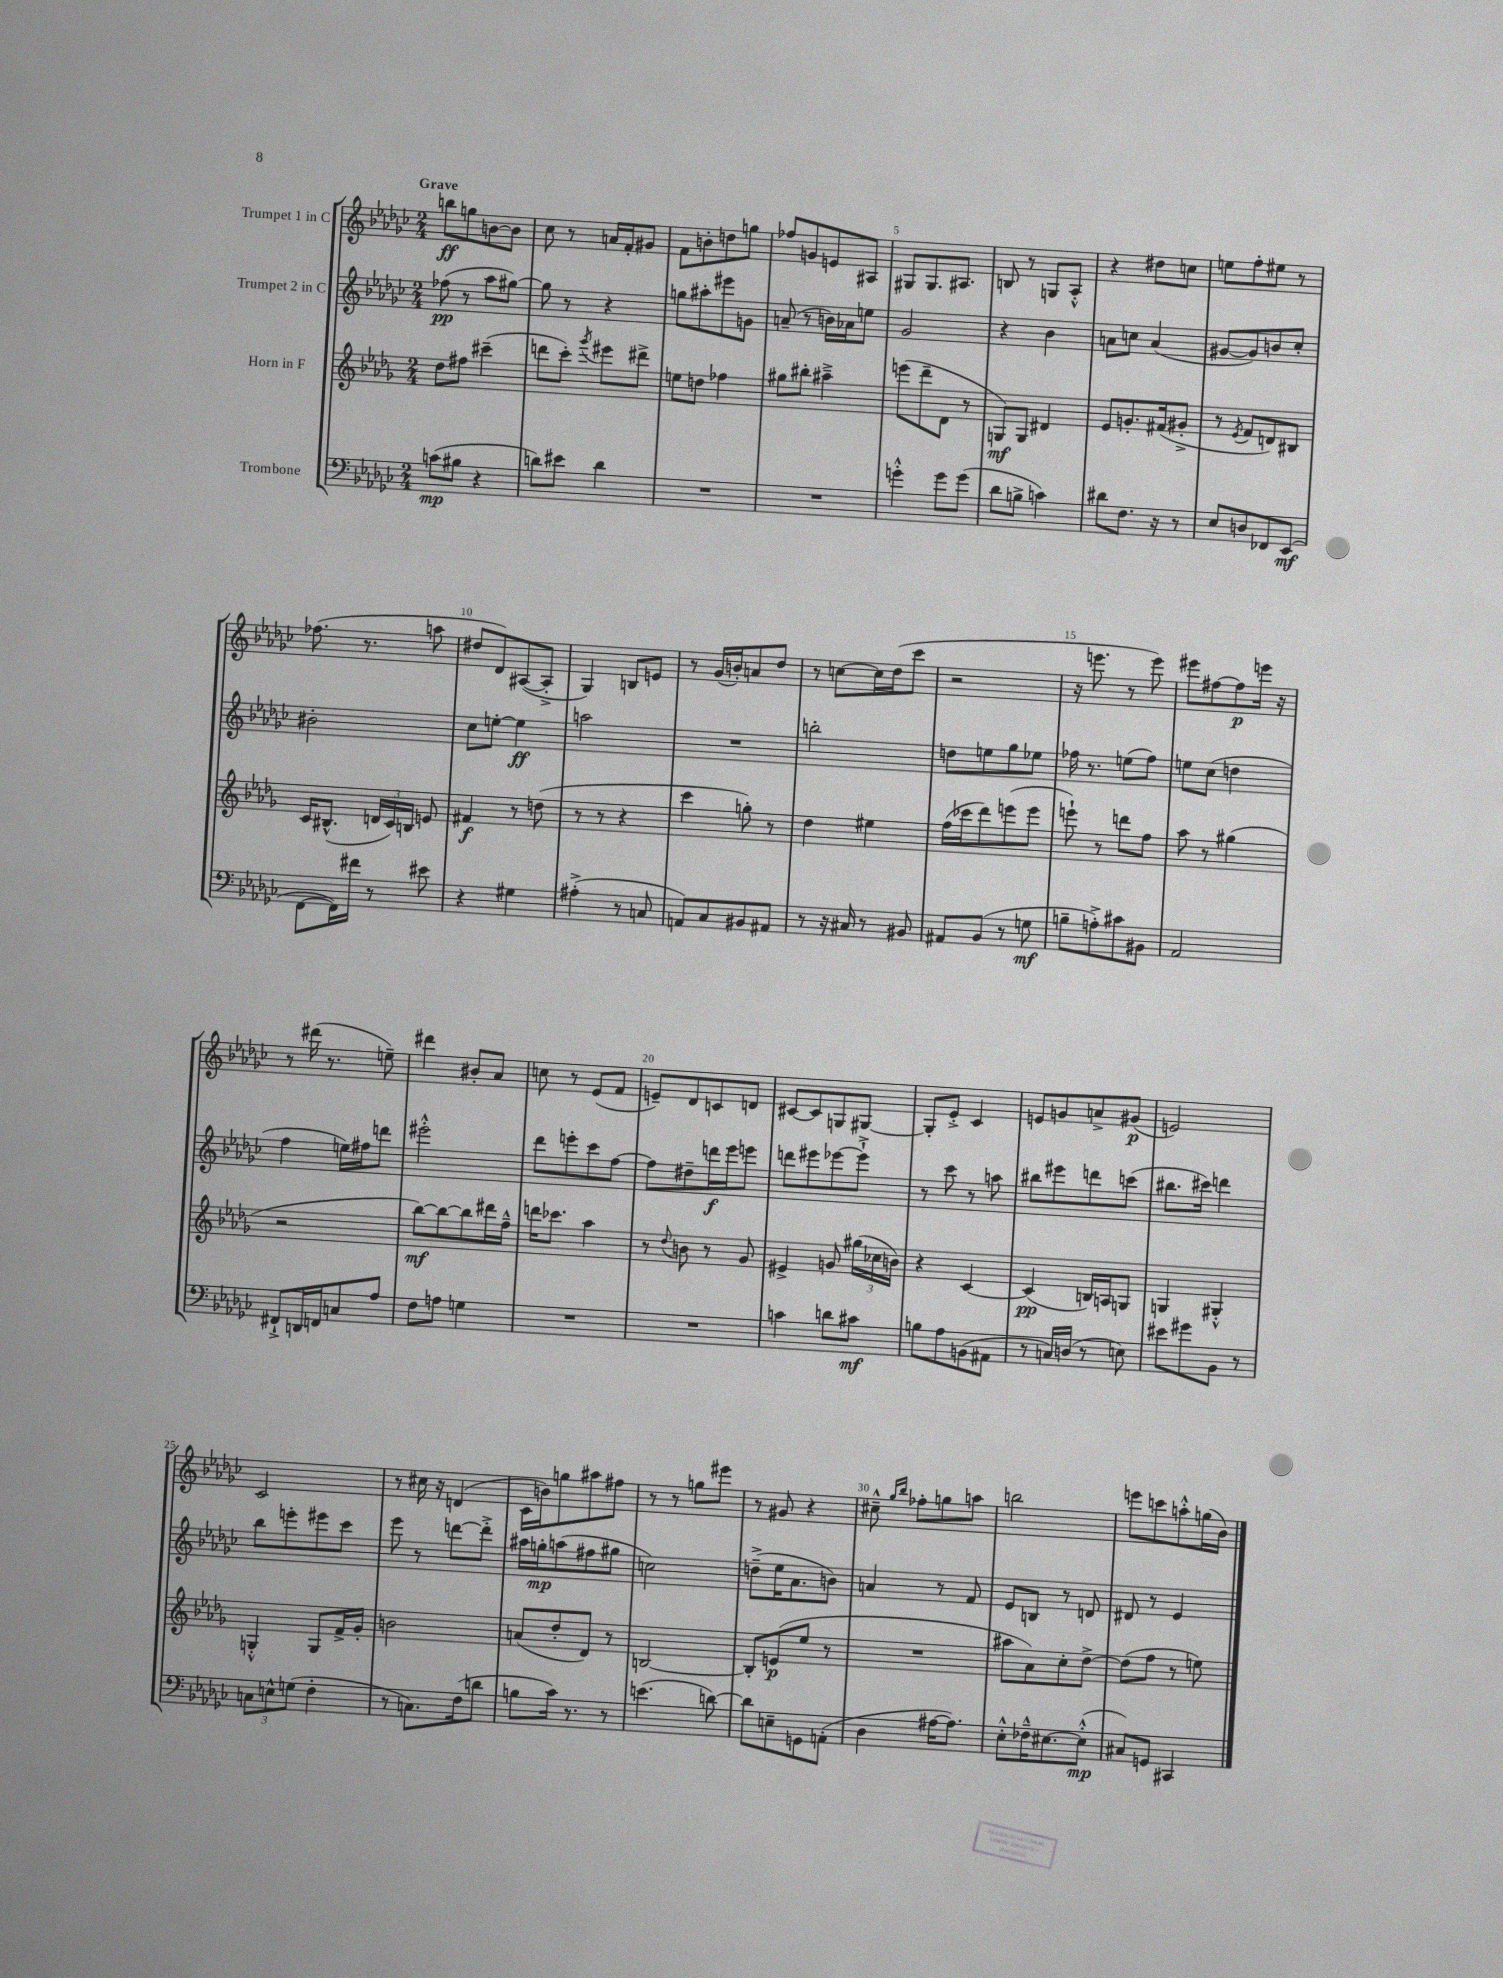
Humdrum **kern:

**kern	**dynam	**kern	**dynam	**kern	**dynam	**kern	**dynam
*part4	*part4	*part3	*part3	*part2	*part2	*part1	*part1
*staff4	*staff4	*staff3	*staff3	*staff2	*staff2	*staff1	*staff1
*I"Trombone	*	*I"Horn in F	*	*I"Trumpet 2 in C	*	*I"Trumpet 1 in C	*
*clefF4	*	*clefG2	*	*clefG2	*	*clefG2	*
*k[b-e-a-d-g-c-]	*	*k[b-e-a-d-g-]	*	*k[b-e-a-d-g-c-]	*	*k[b-e-a-d-g-c-]	*
*M2/4	*	*M2/4	*	*M2/4	*	*M2/4	*
=1	=1	=1	=1	=1	=1	=1	=1
!	!	!	!	!	!	!LO:TX:a:B:t=Grave	!
(8cn\L	mp	8dd-\L	.	(8ff-X\	pp	8bbn\L	ff
8B#X\J	.	8ff#X\J	.	8r	.	8ggn\	.
4r	.	(4ccc#X~\	.	8aa-\L	.	[8bn\	.
.	.	.	.	[8gg#X\J)	.	8b\J]	.
=2	=2	=2	=2	=2	=2	=2	=2
8dn\L)	.	8dddn\L	.	8gg#\]	.	8cc-\	.
8e#X\J	.	8ccc'\J)	.	8r	.	8r	.
.	.	8qggg-/	.	.	.	.	.
4d\	.	8eee#X\L	.	4r	.	16an/LL	.
.	.	.	.	.	.	16f'/J	.
.	.	8ddd#X^\J	.	.	.	8g#X/J	.
=3	=3	=3	=3	=3	=3	=3	=3
2r	.	8een\L	.	8ggn\L	.	8f\L	.
.	.	8ddn\J	.	8aa#X'\	.	8bn'\	.
.	.	4ff-X\	.	8eee#X\	.	8ddn\	.
.	.	.	.	8gn\J	.	8ggn\J	.
=4	=4	=4	=4	=4	=4	=4	=4
2r	.	8gg#X\L	.	(8an~/	.	8ff-X/L	.
.	.	8bb#X'\J	.	8r	.	8gn/	.
.	.	4aa#X~^\	.	16bn\LL)	.	8en/	.
.	.	.	.	16a-X\J	.	.	.
.	.	.	.	8een\J	.	8A#X/J	.
=5	=5	=5	=5	=5	=5	=5	=5
4gn'^^\	.	(8eeen\L	.	2g-/	.	8G#X/L	.
.	.	8ddd-~\	.	.	.	8.G#/	.
8g\L	.	8d-\J	.	.	.	.	.
.	.	.	.	.	.	8.A#X/J	.
(8g\J	.	8r	.	.	.	.	.
=6	=6	=6	=6	=6	=6	=6	=6
8d-\L	.	8Gn/L)	mf	4r	.	8Bn/	.
8Bn^\J	.	8G/J	.	.	.	8r	.
4cn\)	.	4d#X/	.	4b-\	.	8Gn/L	.
.	.	.	.	.	.	8A-'^^/J	.
=7	=7	=7	=7	=7	=7	=7	=7
8d#X\L	.	8e-/L	.	8an\L	.	4r	.
8.F\J	.	8.gn'/	.	8ccn\J	.	.	.
.	.	.	.	(4a/	.	8dd#X\L	.
16r	.	(16f#X/k	.	.	.	.	.
8r	.	8g#X'^/J	.	.	.	8ccn\J	.
=8	=8	=8	=8	=8	=8	=8	=8
8E-/L	.	8r	.	[8g#X/L	.	8een\L	.
.	.	8qe-/	.	.	.	.	.
8Dn/	.	8f/L	.	8g#/])	.	8ff'\	.
8FF-X/	.	8dn/)	.	8bn/	.	8ee#X\J	.
(8EE-/J	mf	8B#X/J	.	8cc-'/J	.	8r	.
!!LO:LB:g=z
=9	=9	=9	=9	=9	=9	=9	=9
[8FF\L	.	16c/KL	.	2b#X'\	.	(8.ff-X\	.
.	.	(8.B#X^^/J	.	.	.	.	.
16FF\L])	.	.	.	.	.	.	.
16f#X\JJ	.	.	.	.	.	8.r	.
8r	.	24dn/LL	.	.	.	.	.
.	.	24c/)	.	.	.	.	.
.	.	24Bn/JJ	.	.	.	.	.
8e#X\	.	8en/	.	.	.	8aan\	.
=10	=10	=10	=10	=10	=10	=10	=10
4r	.	4f#X/	f	8cc-\L	.	8dd#X/L	.
.	.	.	.	[8een'\J	.	8d-/)	.
4G#X\	.	8r	.	4ee\]	ff	([8A#X/	.
.	.	(8ddn\	.	.	.	8A#'^/J]	.
=11	=11	=11	=11	=11	=11	=11	=11
(4A#X'^\	.	8r	.	2aan\	.	4G-/)	.
.	.	8r	.	.	.	.	.
8r	.	4r	.	.	.	8Bn/L	.
8Cn/	.	.	.	.	.	8en/J	.
=12	=12	=12	=12	=12	=12	=12	=12
8AAn/L)	.	4ccc\	.	2r	.	8r	.
8C-/	.	.	.	.	.	(16g-/LL	.
.	.	.	.	.	.	16bn'/J)	.
8BB#X/	.	8ggn'\)	.	.	.	8an/	.
8AA#X/J	.	8r	.	.	.	8dd-/J	.
=13	=13	=13	=13	=13	=13	=13	=13
8r	.	4dd-\	.	2bbn'\	.	8r	.
16r	.	.	.	.	.	[8ccn\L	.
16C#X/	.	.	.	.	.	.	.
8r	.	4ee#X\	.	.	.	16cc\L]	.
.	.	.	.	.	.	(16dd-\J	.
8BB#X/	.	.	.	.	.	8ccc-\J	.
=14	=14	=14	=14	=14	=14	=14	=14
8AA#X/L	.	(16ff\LL	.	8ddn\L	.	2r	.
.	.	16ccc-X\J	.	.	.	.	.
(8BB-/J	.	8ddd-\)	.	8een\	.	.	.
8r	.	(8eeen\	.	8gg-\	.	.	.
8Gn\	mf	8eee\J	.	8ee-X\J	.	.	.
=15	=15	=15	=15	=15	=15	=15	=15
8Bn~\L	.	8eeen`\)	.	16ff-X\	.	16r	.
.	.	.	.	8.r	.	8.eeen\	.
8An'^\)	.	8r	.	.	.	.	.
8c#X\	.	8dddn\L	.	(8een\L	.	8r	.
8BB#X\J	.	8ff\J	.	8ff-\J)	.	8eee\)	.
=16	=16	=16	=16	=16	=16	=16	=16
2AA-/	.	8aa-\	.	8een\L	.	8eee#X\L	.
.	.	8r	.	(8cc-\J	.	[8ff#X\	.
.	.	(4gg#X\	.	4ddn\	.	8ff#\]	p
.	.	.	.	.	.	16eeen\Jk	.
.	.	.	.	.	.	16r	.
!!LO:LB:g=z
=17	=17	=17	=17	=17	=17	=17	=17
8FF#X`^/L	.	2r	.	4ff\	.	8r	.
16DDn/L	.	.	.	.	.	(16ddd#X\	.
16FFn/J	.	.	.	.	.	8.r	.
8Cn/	.	.	.	16een\LL)	.	.	.
.	.	.	.	16ff#X\J	.	.	.
8A-/J	.	.	.	8dddn\J	.	8een~\)	.
=18	=18	=18	=18	=18	=18	=18	=18
8F\L	.	[8bb-\L)	mf	2eee#X'^^\	.	4ddd#X\	.
8An\J	.	8bb-\_	.	.	.	.	.
4Gn\	.	8bb-\]	.	.	.	8b#X'/L	.
.	.	16ddd#X\L	.	.	.	8a-/J	.
.	.	16ff~^^\JJ	.	.	.	.	.
=19	=19	=19	=19	=19	=19	=19	=19
2r	.	16dddn\KL	.	8ddd-\L	.	8ccn\	.
.	.	8.ccc-X\J	.	.	.	.	.
.	.	.	.	8eeen'\	.	8r	.
.	.	4aa-\	.	8ccc-\	.	(8e-/L	.
.	.	.	.	[8ff\J	.	8f/J	.
=20	=20	=20	=20	=20	=20	=20	=20
2r	.	8r	.	8ff\L]	.	8en~/L)	.
.	.	8qqdd-/	.	.	.	.	.
.	.	8bn\	.	8dd#X~\	.	8d-/	.
.	.	8r	.	16dddn\L	f	8cn/	.
.	.	.	.	16eee-\J	.	.	.
.	.	8g-/	.	8eeen\J	.	8dn/J	.
=21	=21	=21	=21	=21	=21	=21	=21
4cn\	.	4e#X^/	.	8dddn\L	.	[8c#X/L	.
.	.	.	.	8eee#X\	.	8c#/]	.
8dn\L	.	8gn/	.	[8eee-X\	.	8Gn/	.
8c#X\J	mf	(24gg#X\LL	.	8eee-`^\J]	.	[8G#X/J	.
.	.	24cc-X\	.	.	.	.	.
.	.	24bn\JJ)	.	.	.	.	.
=22	=22	=22	=22	=22	=22	=22	=22
8Bn\L	.	4r	.	8r	.	8G#'/L]	.
8A-\	.	.	.	8ccc-\	.	8e-'^/J	.
(8BBn\	.	[4c/	.	8r	.	4c-/	.
8AA#X\J	.	.	.	8aan\	.	.	.
=23	=23	=23	=23	=23	=23	=23	=23
8r	.	(4c/]	pp	8bb#X\L	.	8en/L	.
16Cn/LL)	.	.	.	8eee#X\	.	8gn/	.
(16Dn/JJ	.	.	.	.	.	.	.
8r	.	16Bn/LL)	.	8dddn\	.	8an^/	.
.	.	16An/J	.	.	.	.	.
8En\)	.	8Gn/J	.	(8cccn\J	.	(8g#X/J	p
=24	=24	=24	=24	=24	=24	=24	=24
8e#X\L	.	4Gn/	.	8.bb#X\L	.	2en/)	.
8g#X\	.	.	.	.	.	.	.
.	.	.	.	16ccc#X\Jk)	.	.	.
8BB-\J	.	4G#X'^^/	.	4dddn\	.	.	.
8r	.	.	.	.	.	.	.
!!LO:LB:g=z
=25	=25	=25	=25	=25	=25	=25	=25
12Cn\L	.	4Gn'^^/	.	8bb-\L	.	2c-/	.
12En^^\	.	.	.	.	.	.	.
.	.	.	.	8eeen'\	.	.	.
(12Gn\J	.	.	.	.	.	.	.
4F'\	.	8G/L	.	8eee#X\	.	.	.
.	.	16f^/L	.	8ccc-\J	.	.	.
.	.	16g-'/JJ	.	.	.	.	.
=26	=26	=26	=26	=26	=26	=26	=26
8r	.	2bn\	.	8eee-\	.	8r	.
8.Cn\L)	.	.	.	8r	.	16cc#X\	.
.	.	.	.	.	.	16r	.
.	.	.	.	[8dddn\L	.	(4dn/	.
(16F\k	.	.	.	.	.	.	.
8dn\J	.	.	.	8ddd'^\J]	.	.	.
=27	=27	=27	=27	=27	=27	=27	=27
8Bn\L	.	(8an/L	.	16aa#X\LL	.	16c-\LL	.
.	.	.	.	16ggn'\J	mp	16bn\J)	.
16c-\Jk)	.	8dd-'/	.	(8aan\	.	8ggn\	.
8.r	.	.	.	.	.	.	.
.	.	8d-/J)	.	8ff#X\	.	8aa#X\	.
8r	.	8r	.	8gg#X\J	.	8ff#X\J	.
=28	=28	=28	=28	=28	=28	=28	=28
(4.en\	.	[2Bn/	.	2ccn\)	.	8r	.
.	.	.	.	.	.	8r	.
.	.	.	.	.	.	8ggn\L	.
[8dn\)	.	.	.	.	.	8eee#X\J	.
=29	=29	=29	=29	=29	=29	=29	=29
8d\L]	.	8B'/L]	.	(8ddn~^\L	.	8r	.
8En~\	.	(8en/	p	16ee-\K	.	8g#X/	.
.	.	.	.	8.a-\	.	.	.
8GGn\	.	8ee-/J	.	.	.	4r	.
(8AAn'\J	.	8r	.	8bn\J)	.	.	.
=30	=30	=30	=30	=30	=30	=30	=30
4D-\	.	2r	.	4an/	.	8cc#X~^^\	.
.	.	.	.	.	.	16qqgg-/LL	.
.	.	.	.	.	.	16qqbb-/JJ	.
.	.	.	.	.	.	8ff-X'\L	.
[16A#X\KL	.	.	.	8r	.	8ggn\	.
8.A#\J])	.	.	.	.	.	.	.
.	.	.	.	8f/	.	8aan\J	.
=31	=31	=31	=31	=31	=31	=31	=31
8E-'^^\L	.	8aa#X\L	.	8e-/L	.	2bbn\	.
16F-X~^^\K	.	8a-\)	.	8Bn/J	.	.	.
[8.E#X\	.	.	.	.	.	.	.
.	.	8cc'\	.	8r	.	.	.
(8E#'^^\J]	mp	[8dd-^\J	.	8dn/	.	.	.
=32	=32	=32	=32	=32	=32	=32	=32
8C#X/L)	.	(8dd-\L]	.	8d#X/	.	8eeen\L	.
8GGn/J	.	8ff\J	.	8r	.	8cccn\	.
4CC#X/	.	8r	.	4e-/	.	8aan'^^\	.
.	.	8een\)	.	.	.	(16ggn\L	.
.	.	.	.	.	.	16b-\JJ)	.
==	==	==	==	==	==	==	==
*-	*-	*-	*-	*-	*-	*-	*-
